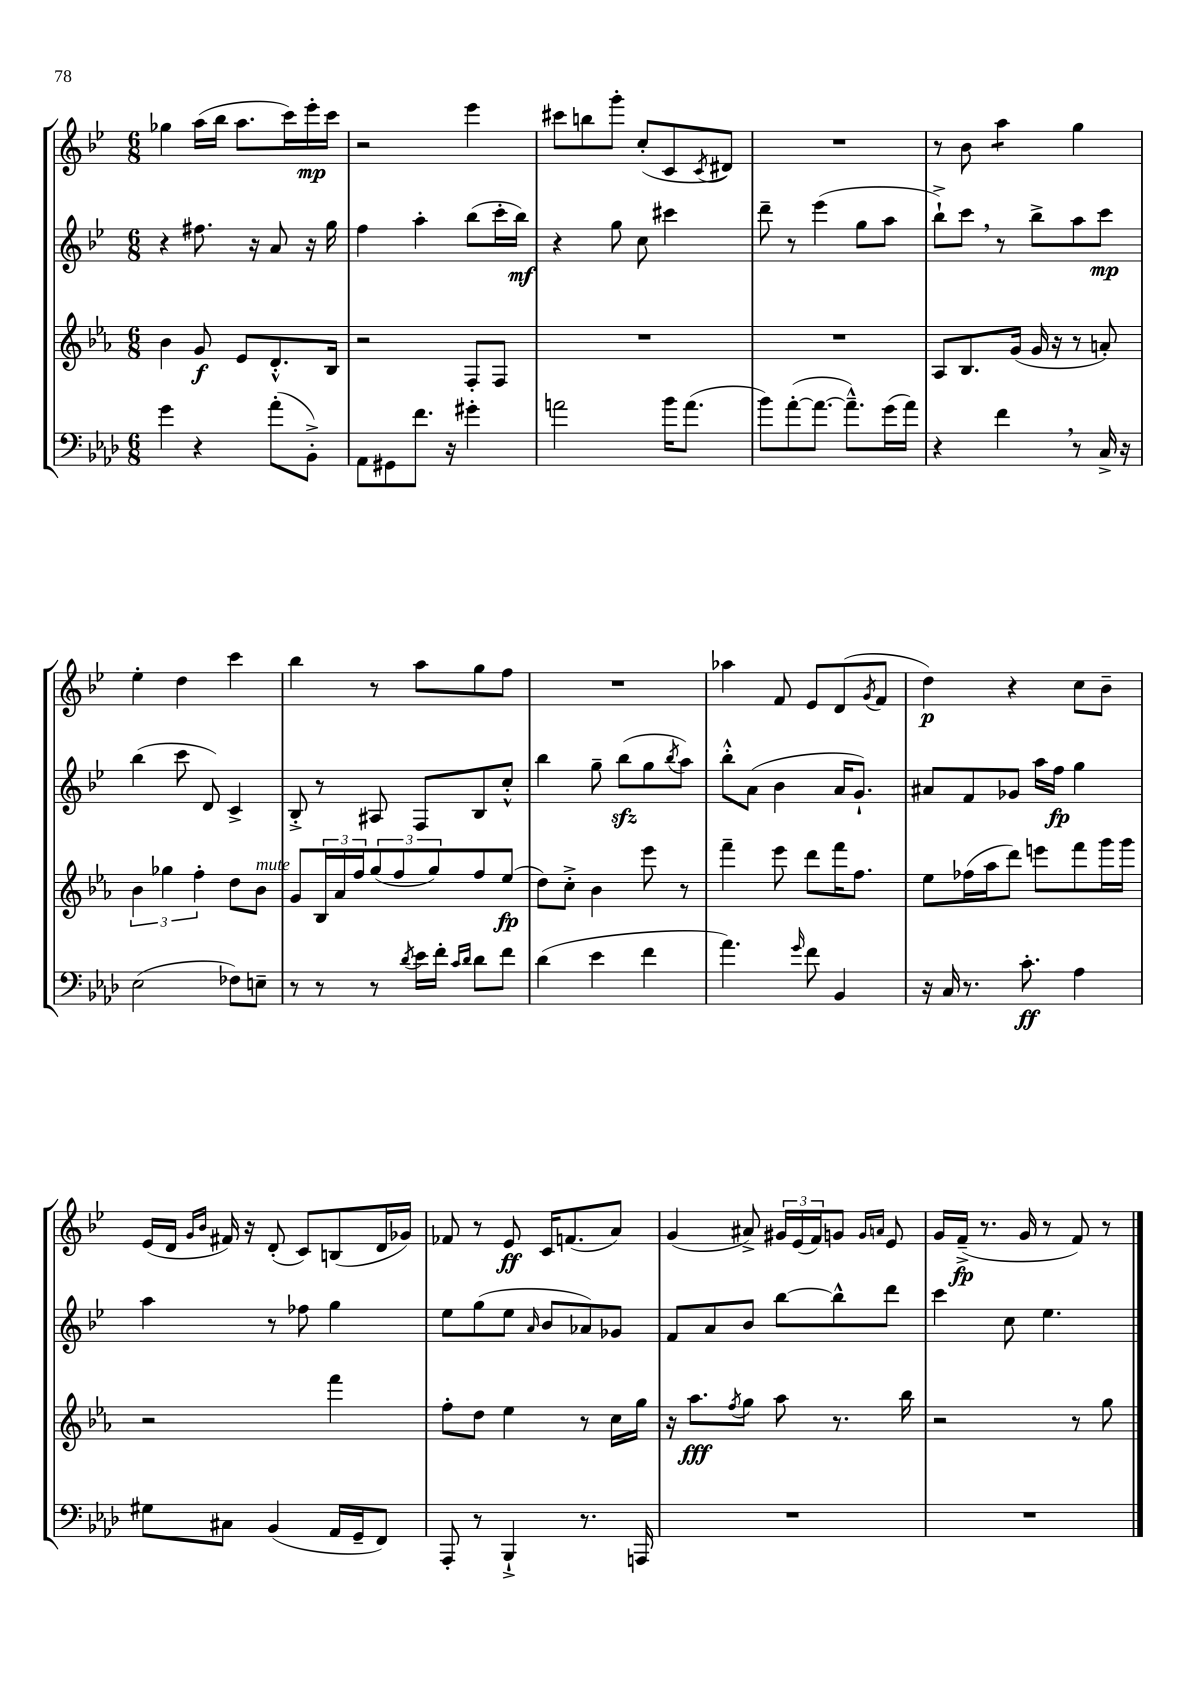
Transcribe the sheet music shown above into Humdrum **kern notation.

**kern	**kern	**kern	**kern
*staff4	*staff3	*staff2	*staff1
*clefF4	*clefG2	*clefG2	*clefG2
*k[b-e-a-d-]	*k[b-e-a-]	*k[b-e-]	*k[b-e-]
*M6/8	*M6/8	*M6/8	*M6/8
4g	4b-	4r	4gg-
4r	8g	8.ff#	(16aa
.	.	.	16bb-
.	8e-	.	8.aa
.	.	16r	.
(8a-'	8.d'^^	8a	.
.	.	.	16ccc)
8BB-'^)	.	16r	16eee-'
.	16B-	16gg	16ccc
=	=	=	=
8AA-	2r	4ff	2r
8GG#	.	.	.
8.f	.	4aa'	.
16r	.	.	.
4g#'	8F'	(8bb-	4eee-
.	8F	16ccc'	.
.	.	16bb-)	.
=	=	=	=
2a	2.r	4r	8ccc#
.	.	.	8bb
.	.	8gg	8ggg'
.	.	8cc	(8cc'
16b-	.	4ccc#	8c
(8.a	.	.	.
.	.	.	8qc
.	.	.	8d#)
=	=	=	=
8b-)	2.r	8ddd~	2.r
([8a-'	.	8r	.
8.a-_	.	(4eee-	.
8.a-~^^])	.	.	.
.	.	8gg	.
(16g	.	8aa	.
16a-)	.	.	.
=	=	=	=
4r	8A-	8bb-`^)	8r
.	8.B-	8ccc	8b-
4f	.	8r	4aa
.	(16g	.	.
.	16g	8bb-^	.
.	16r	.	.
8r	8r	8aa	4gg
16C^	8a')	8ccc	.
16r	.	.	.
=	=	=	=
(2E-	6b-	(4bb-	4ee-'
.	6gg-	.	.
.	.	8ccc	4dd
.	6ff'	.	.
.	.	8d)	.
8F-)	8dd	4c^	4ccc
8E~	8b-	.	.
=	=	=	=
8r	8g	8B-'^	4bb-
8r	24B-	8r	.
.	24a-	.	.
.	24ff	.	.
8r	(12gg	8A#	8r
.	12ff	.	.
8qd-	.	.	.
16e-	.	8F	8aa
.	12gg)	.	.
16f'	.	.	.
16qqc	.	.	.
16qqd-	.	.	.
8d-	8ff	8B-	8gg
8f	(8ee-	8cc'^^	8ff
=	=	=	=
(4d-	8dd)	4bb-	2.r
.	8cc'^	.	.
4e-	4b-	8gg~	.
.	.	(8bb-	.
4f	8eee-	8gg	.
.	.	8qbb-	.
.	8r	8aa)	.
=	=	=	=
4.a-)	4fff~	8bb-'^^	4aa-
.	.	(8a	.
.	8eee-	4b-	8f
16qqg	.	.	.
8f	8ddd	.	8e-
4BB-	16fff	16a	(8d
.	8.ff	8.g`)	.
.	.	.	8qg
.	.	.	8f
=	=	=	=
16r	8ee-	8a#	4dd)
16C	.	.	.
8.r	(16ff-	8f	.
.	16aa-	.	.
.	8ddd)	8g-	4r
8.c'	.	.	.
.	8eee	16aa	.
.	.	16ff	.
4A-	8fff	4gg	8cc
.	16ggg	.	8b-~
.	16ggg	.	.
=	=	=	=
8G#	2r	4aa	(16e-
.	.	.	16d
.	.	.	16qqg
.	.	.	16qqb-
8C#	.	.	16f#)
.	.	.	16r
(4BB-	.	8r	(8d'
.	.	8ff-	8c)
16AA-	4fff	4gg	(8B
16GG~	.	.	.
8FF)	.	.	16d
.	.	.	16g-)
=	=	=	=
8AAA-'	8ff'	8ee-	8f-
8r	8dd	(8gg	8r
4BBB-`^	4ee-	8ee-	8e-
.	.	16qqa	.
.	.	8b-	16c
.	.	.	(8.f
8.r	8r	8a-)	.
.	16cc	8g-	8a)
16AAA	16gg	.	.
=	=	=	=
2.r	16r	8f	(4g
.	8.aa-	.	.
.	.	8a	.
.	8qff	.	.
.	8gg	8b-	8a#^)
.	8aa-	[8bb-	24g#
.	.	.	(24e-
.	.	.	24f)
.	8.r	8bb-^^]	8g
.	.	.	16qqg
.	.	.	16qqa
.	.	8ddd	8e-
.	16bb-	.	.
=	=	=	=
2.r	2r	4ccc	16g
.	.	.	(16f~^
.	.	.	8.r
.	.	8cc	.
.	.	.	16g
.	.	4.ee-	8r
.	8r	.	8f)
.	8gg	.	8r
==	==	==	==
*-	*-	*-	*-
